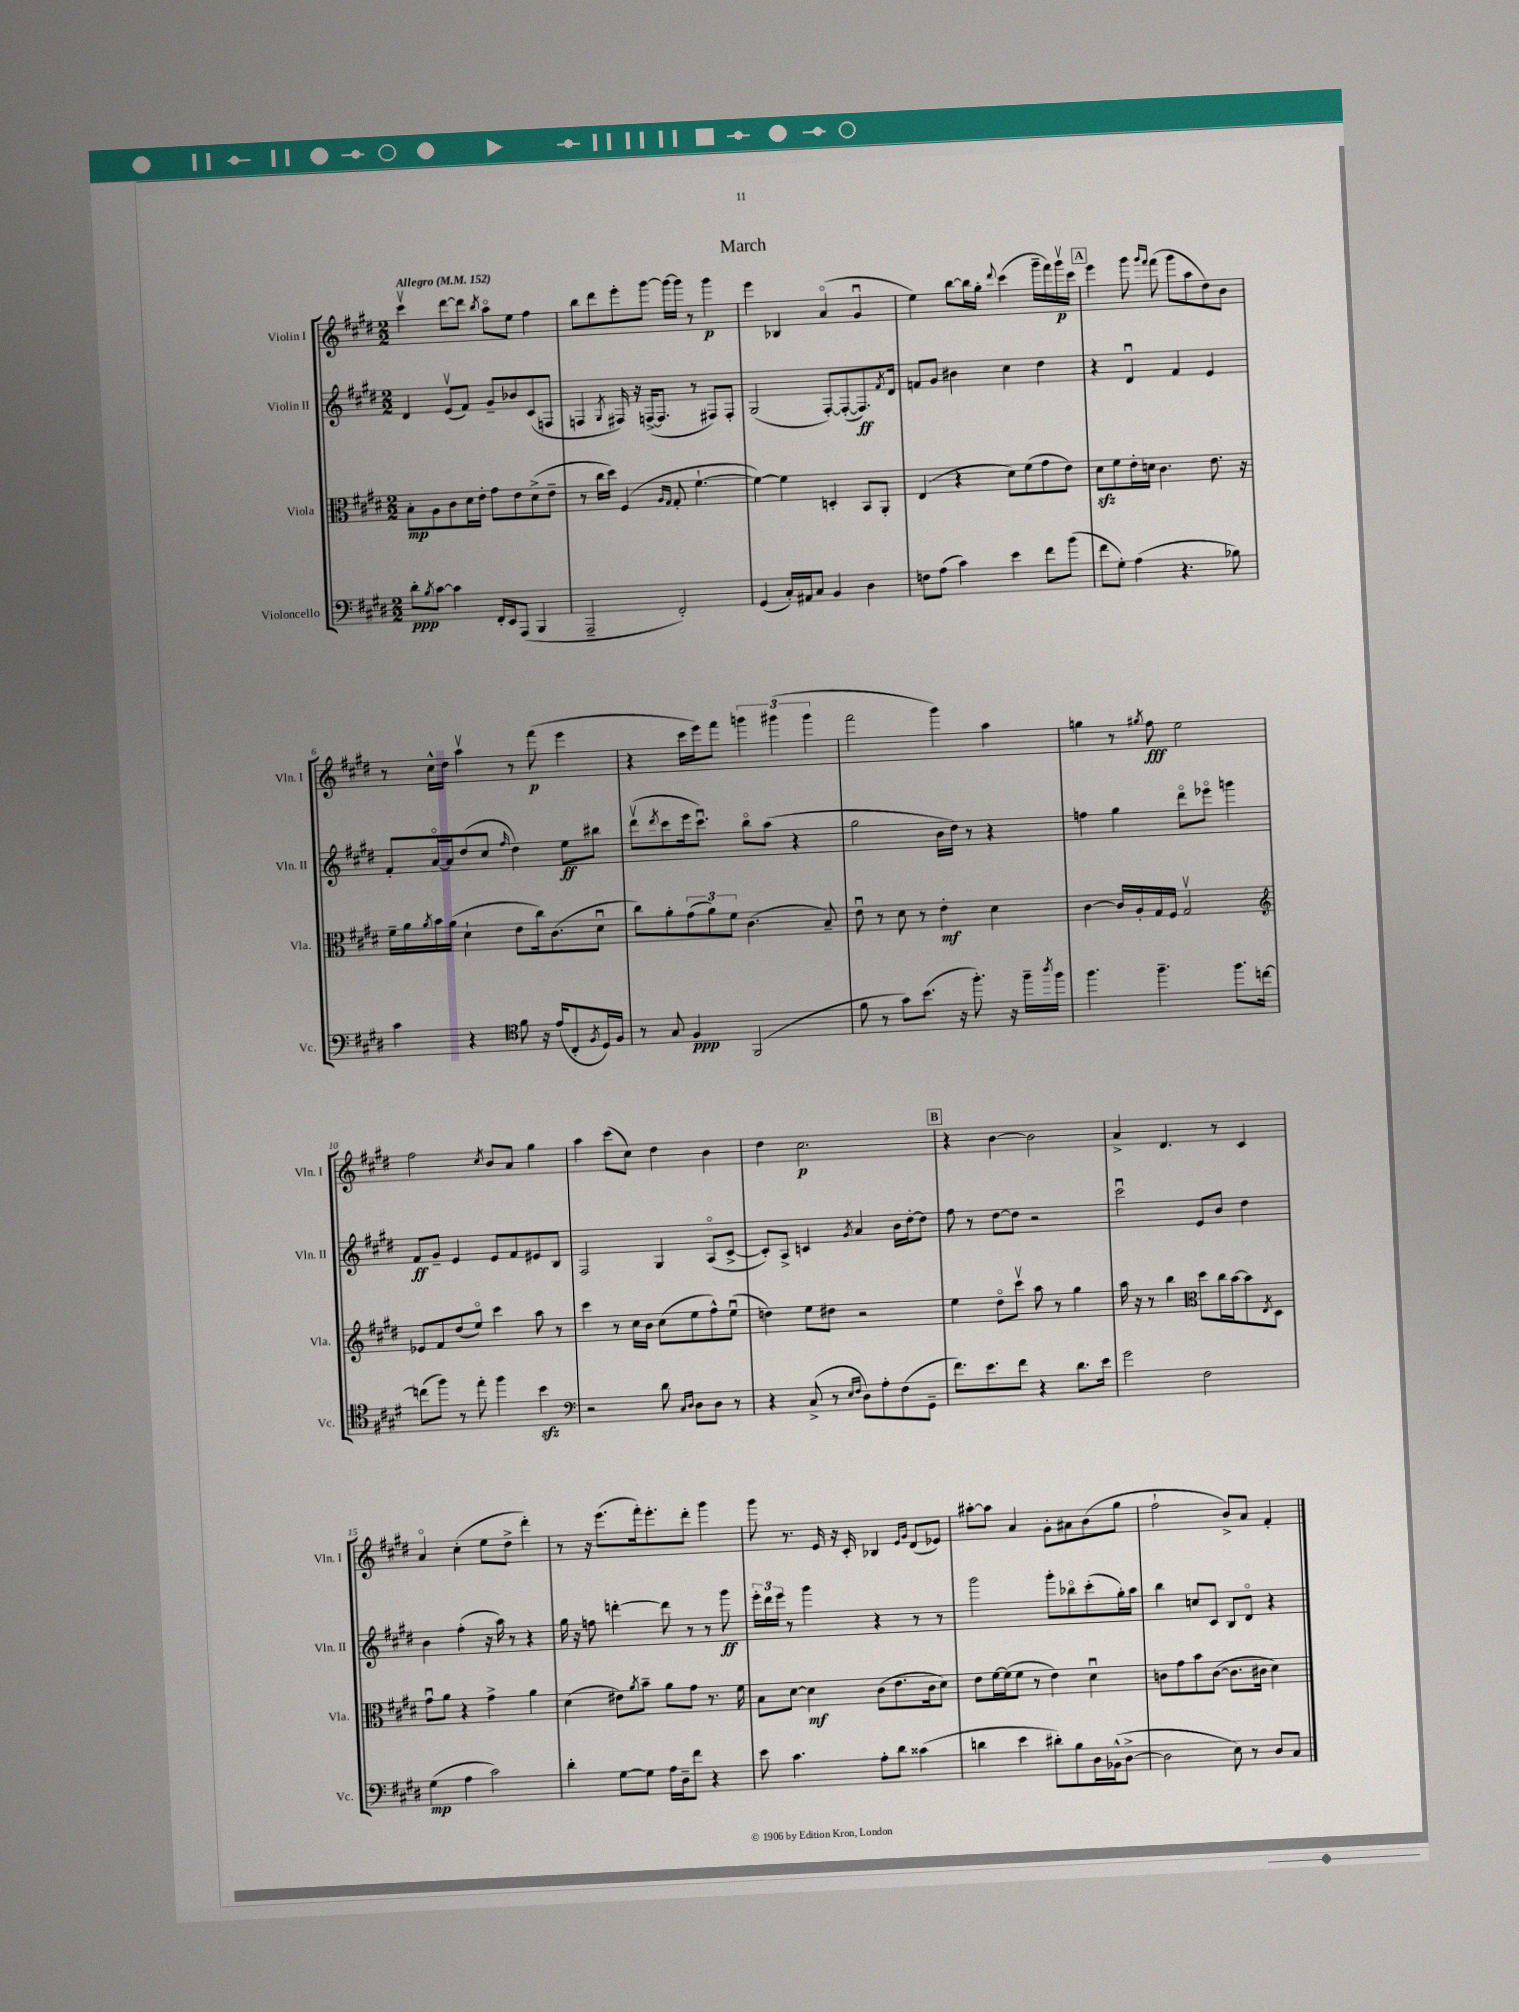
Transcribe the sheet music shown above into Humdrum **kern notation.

**kern	**dynam	**kern	**dynam	**kern	**dynam	**kern	**dynam
*part4	*part4	*part3	*part3	*part2	*part2	*part1	*part1
*staff4	*staff4	*staff3	*staff3	*staff2	*staff2	*staff1	*staff1
*I"Violoncello	*	*I"Viola	*	*I"Violin II	*	*I"Violin I	*
*I'Vc.	*	*I'Vla.	*	*I'Vln. II	*	*I'Vln. I	*
*clefF4	*	*clefC3	*	*clefG2	*	*clefG2	*
*k[f#c#g#d#]	*	*k[f#c#g#d#]	*	*k[f#c#g#d#]	*	*k[f#c#g#d#]	*
*M2/2	*	*M2/2	*	*M2/2	*	*M2/2	*
*MM152	*	*MM152	*	*MM152	*	*MM152	*
=1	=1	=1	=1	=1	=1	=1	=1
!	!	!	!	!	!	!LO:TX:a:B:t=Allegro	!
8d#'\L	ppp	8B'\L	mp	4d#/	.	4ccc#v\	.
8qB/	.	.	.	.	.	.	.
[8c#\J	.	8A\	.	.	.	.	.
4c#\]	.	8c#\	.	(8ev/L	.	[8ddd#\L	.
.	.	16d#\L	.	8f#/J)	.	8ddd#\J]	.
.	.	16e'\JJ	.	.	.	.	.
.	.	.	.	.	.	8qbb/	.
16FF#'/LL	.	8g#\L	.	8g#~/L	.	8aa\L	.
16EE/J	.	.	.	.	.	.	.
(8AAA/J	.	8e\	.	8b-X/	.	8ee\J	.
4BBB/	.	(8d#^\	.	(8c#/	.	4ff#\	.
.	.	8e~\J	.	8Fn/J	.	.	.
=2	=2	=2	=2	=2	=2	=2	=2
2AAA~/	.	8r	.	4Fn/	.	8bb\L	.
.	.	16cc#\LL	.	.	.	8ddd#\	.
.	.	16dd#\JJ)	.	.	.	.	.
.	.	.	.	8qG#/	.	.	.
.	.	(4F#/	.	16F#X/)	.	8eee'\	.
.	.	.	.	16r	.	.	.
.	.	.	.	([16Fn^/KL	.	[8ggg#\J	.
.	.	.	.	8.F/J]	.	.	.
.	.	16qqA/LL	.	.	.	.	.
.	.	16qqG#/JJ	.	.	.	.	.
2FF#'/)	.	8G#'/	.	.	.	16ggg#\LL_	.
.	.	.	.	.	.	16ggg#\JJ]	.
.	.	[4.f#`\	.	8r	.	8r	.
.	.	.	.	8F#X/L)	.	4ggg#\	p
.	.	.	.	8F#'/J	.	.	.
=3	=3	=3	=3	=3	=3	=3	=3
(4GG#/	.	4f#\_)	.	(2G#/	.	4eee\	.
16C#'/LL)	.	4f#\]	.	.	.	4B-X/	.
16AA#X/J	.	.	.	.	.	.	.
8C#/J	.	.	.	.	.	.	.
4BB/	.	4Dn'/	.	[8F#'/L)	.	(4a/	.
.	.	.	.	(8F#'/_	.	.	.
4D#\	.	8BB/L	.	8.F#/])	ff	4g#u/	.
.	.	8AA'/J	.	.	.	.	.
.	.	.	.	8qf#/	.	.	.
.	.	.	.	16d#/Jk	.	.	.
=4	=4	=4	=4	=4	=4	=4	=4
8Fn\L	.	(4E/	.	8fn/L	.	4ee\)	.
(8A\J	.	.	.	8g#/J	.	.	.
4c#\)	.	4r	.	4b#X\	.	[8bb\L	.
.	.	.	.	.	.	16bb\L]	.
.	.	.	.	.	.	16gg#'\JJ	.
.	.	.	.	.	.	8qqddd#/	.
4e\	.	8d#\L)	.	4cc#\	.	(4ccc#\	.
.	.	(8f#\	.	.	.	.	.
8f#\L	.	8g#\	.	4dd#\	.	16ggg#~\LL	.
.	.	.	.	.	.	16fff#\)	.
(8b\J	.	8e\J)	.	.	.	16ggg#v\	p
.	.	.	.	.	.	16ccc#\JJ	.
!!LO:REH:place=s1:t=A
=5	=5	=5	=5	=5	=5	=5	=5
8f#\L	.	8d#zz\L	.	4r	.	4eee\	.
8G#'\J)	.	8f#\	.	.	.	.	.
(4A\	.	16e'\L	.	4d#u/	.	8ggg#\	.
.	.	16dn\JJ	.	.	.	.	.
.	.	.	.	.	.	16qqggg#/LL	.
.	.	.	.	.	.	16qqfff#/JJ	.
.	.	4.c#\	.	.	.	(8fff#\	.
4.r	.	.	.	4f#/	.	8ggg#\L	.
.	.	.	.	.	.	8aa\	.
.	.	8.e\	.	4e/	.	8dd#\)	.
8B-X\)	.	.	.	.	.	8b\J	.
.	.	16r	.	.	.	.	.
!!LO:LB:g=z
=6	=6	=6	=6	=6	=6	=6	=6
4c#\	.	16f#~\LL	.	8f#'/L	.	8r	.
.	.	16a\	.	.	.	.	.
.	.	8qa/	.	.	.	.	.
.	.	16b\	.	[16a/L	.	16cc#^^\LL	.
.	.	(16a\JJ	.	16a/J]	.	16dd#\JJ	.
4r	.	4d#`\	.	(8dd#/	.	4aav\	.
.	.	.	.	8cc#/J	.	.	.
*clefC4	*	*	*	*	*	*	*
.	.	.	.	16qqff#/	.	.	.
8f#\	.	8e\L	.	4dd#\)	.	8r	.
16r	.	16cc#\k)	.	.	.	(8fff#\	p
(16e/KL	.	(8.c#\	.	.	.	.	.
8C#'/	.	.	.	8ee\L	ff	4eee\	.
8qF#/	.	.	.	.	.	.	.
16D#/L)	.	8d#u\J	.	8bb#X\J	.	.	.
16F#/JJ	.	.	.	.	.	.	.
=7	=7	=7	=7	=7	=7	=7	=7
8r	.	8cc#\L)	.	(8ddd#v\L	.	4r	.
.	.	.	.	8qddd#/	.	.	.
8G#/	.	8a'\	.	8ccc#\	.	.	.
4F#/	ppp	(12g#\	.	16eee\k	.	16ccc#\LL	.
.	.	.	.	8.ccc#u\J)	.	16eee\J)	.
.	.	12a\)	.	.	.	.	.
.	.	.	.	.	.	8fff#\J	.
.	.	12f#\J	.	.	.	.	.
(2FF#/	.	(4.c#\	.	8bb\L	.	6gggn\	.
.	.	.	.	(8aa\J	.	.	.
.	.	.	.	.	.	(6ggg#X\	.
.	.	.	.	4r	.	.	.
.	.	.	.	.	.	6ggg#\	.
.	.	8B~/)	.	.	.	.	.
=8	=8	=8	=8	=8	=8	=8	=8
8f#\	.	8eu\	.	2gg#\	.	2fff#\	.
8r	.	8r	.	.	.	.	.
8g#\L)	.	8d#\	.	.	.	.	.
(8.b\J	.	8r	.	.	.	.	.
.	.	4e'\	mf	16b\LL	.	4ggg#\)	.
16r	.	.	.	16dd#\JJ)	.	.	.
8.ff#'\)	.	.	.	8r	.	.	.
.	.	4d#\	.	4r	.	4aa\	.
16r	.	.	.	.	.	.	.
16ff#~\LL	.	.	.	.	.	.	.
8qaa/	.	.	.	.	.	.	.
16ff#\JJ	.	.	.	.	.	.	.
=9	=9	=9	=9	=9	=9	=9	=9
4.ff#\	.	[4c#\	.	4ffn\	.	4ggn\	.
.	.	16c#/LL]	.	4gg#\	.	8r	.
.	.	16A'/	.	.	.	.	.
.	.	.	.	.	.	8qgg#X/	.
4.ff#~\	.	16G#/	.	.	.	8ff#\	fff
.	.	16F#/JJ	.	.	.	.	.
.	.	2G#v/	.	8ddd#\L	.	2ee\	.
.	.	.	.	8eee-X\J	.	.	.
8.ff#\L	.	.	.	4gggn\	.	.	.
[16ccn\Jk	.	.	.	.	.	.	.
!!LO:LB:g=z
=10	=10	=10	=10	=10	=10	=10	=10
*	*	*clefG2	*	*	*	*	*
(8ccn\L]	.	8e-X/L	.	8f#/L	ff	2ff#\	.
8ff#\J)	.	8f#/	.	8g#~/J	.	.	.
8r	.	(8dd#/	.	4e/	.	.	.
8ee'\	.	8ee/J)	.	.	.	.	.
.	.	.	.	.	.	8qcc#/	.
4ff#\	.	4ccc#\	.	8e/L	.	8b/L	.
.	.	.	.	8f#/	.	8a/J	.
4bzz\	.	8aa\	.	8e#X/	.	4gg#\	.
.	.	8r	.	8B/J	.	.	.
=11	=11	=11	=11	=11	=11	=11	=11
*clefF4	*	*	*	*	*	*	*
2r	.	4ccc#\	.	2F#/	.	4aa\	.
.	.	8r	.	.	.	(8ccc#\L	.
.	.	16cc#\LL	.	.	.	8cc#\J)	.
.	.	16b\JJ	.	.	.	.	.
8d#\	.	(8cc#\L	.	4G#/	.	4dd#\	.
16qqC#/LL	.	.	.	.	.	.	.
16qqD#/JJ	.	.	.	.	.	.	.
8D#\L	.	8ee\	.	.	.	.	.
8D#\J	.	8ff#^^\)	.	(8A/L	.	4b\	.
8r	.	(8eeu\J	.	[8c#^/J	.	.	.
=12	=12	=12	=12	=12	=12	=12	=12
4r	.	4ddn\)	.	8c#'/L])	.	4dd#\	.
.	.	.	.	8A^/J	.	.	.
(8C#^/	.	8ee\L	.	4cn/	.	2.cc#\	p
8r	.	8dd#X\J	.	.	.	.	.
16qqE/LL	.	.	.	.	.	.	.
16qqF#/JJ	.	.	.	8qg#/	.	.	.
8D#\L)	.	2r	.	4a/	.	.	.
8A'\	.	.	.	.	.	.	.
(8F#\	.	.	.	16b\LL	.	.	.
.	.	.	.	[16dd#'\J	.	.	.
8GG#~\J	.	.	.	8dd#\J]	.	.	.
!!LO:REH:place=s1:t=B
=13	=13	=13	=13	=13	=13	=13	=13
8.f#\L)	.	4ee\	.	8ff#\	.	4r	.
.	.	.	.	8r	.	.	.
8.e\	.	.	.	.	.	.	.
.	.	8dd#\L	.	[8dd#\L	.	[4b\	.
8f#\J	.	8ccc#v\J	.	8dd#\J]	.	.	.
4r	.	8aa\	.	2r	.	2b\]	.
.	.	8r	.	.	.	.	.
8.d#\L	.	4gg#\	.	.	.	.	.
16e\Jk	.	.	.	.	.	.	.
=14	=14	=14	=14	=14	=14	=14	=14
2g#\	.	16aa\	.	2ccc#u\	.	4a^/	.
.	.	16r	.	.	.	.	.
.	.	8r	.	.	.	.	.
.	.	4bb\	.	.	.	4.d#/	.
*	*	*clefC3	*	*	*	*	*
2F#\	.	8dd#\L	.	8e/L	.	.	.
.	.	16cc#\L	.	8b/J	.	8r	.
.	.	[16b\J	.	.	.	.	.
.	.	8b\]	.	4dd#\	.	4c#/	.
.	.	8qE/	.	.	.	.	.
.	.	8D#\J	.	.	.	.	.
!!LO:LB:g=z
=15	=15	=15	=15	=15	=15	=15	=15
(4G#\	mp	8g#u\L	.	4b\	.	4a/	.
.	.	8a\J	.	.	.	.	.
4A\	.	4r	.	(4ff#'\	.	(4cc#'\	.
2c#\)	.	4g#^\	.	16r	.	8ee\L	.
.	.	.	.	16aa\)	.	.	.
.	.	.	.	8r	.	8dd#^\J	.
.	.	4a\	.	4r	.	4ddd#'\)	.
=16	=16	=16	=16	=16	=16	=16	=16
4d#'\	.	(4d#\	.	16gg#\	.	8r	.
.	.	.	.	16r	.	.	.
.	.	.	.	8ffn\	.	16r	.
.	.	.	.	.	.	(8.eee\L	.
[8G#\L	.	8e#X\L)	.	[4dddn'\	.	.	.
.	.	8qa/	.	.	.	.	.
8G#\J]	.	8b~\J	.	.	.	16fff#'\k)	.
.	.	.	.	.	.	8.eee'\	.
16A\LL	.	8a\L	.	8ddd\]	.	.	.
16D#~\J	.	.	.	.	.	.	.
8f#\J	.	8g#\J	.	8r	.	8ddd#'\J	.
4r	.	8.r	.	8r	.	4ggg#\	.
.	.	.	.	8ggg#\	ff	.	.
.	.	16f#\	.	.	.	.	.
=17	=17	=17	=17	=17	=17	=17	=17
8e\	.	8B\L	.	24eee'\LL	.	8ggg#\	.
.	.	.	.	24ddd#\	.	.	.
.	.	.	.	24eee\JJ	.	.	.
4.c#\	.	[8d#\J	.	8r	.	8.r	.
.	.	4d#\]	mf	4ggg#\	.	.	.
.	.	.	.	.	.	16e/	.
.	.	.	.	.	.	16r	.
.	.	.	.	.	.	16c#'/	.
8A'\L	.	(8c#\L	.	4r	.	4B-X/	.
8d#\J	.	8.e\	.	.	.	.	.
.	.	.	.	.	.	16qqe/LL	.
.	.	.	.	.	.	16qqg#/JJ	.
(4c##X\	.	.	.	8r	.	(8d#/L	.
.	.	16c#\k	.	.	.	.	.
.	.	8d#\J)	.	8r	.	8e-X/J)	.
=18	=18	=18	=18	=18	=18	=18	=18
4dn\	.	8e\L	.	2ggg#\	.	[8aa#X'\L	.
.	.	[16f#\L	.	.	.	8aa#\J]	.
.	.	(16f#\J]	.	.	.	.	.
4e\	.	8f#\J	.	.	.	4a/	.
.	.	8r	.	.	.	.	.
8d#X'\L)	.	4e\)	.	8ggg#'\L	.	8g#'\L	.
8B\	.	.	.	8bb-X\	.	8a#X\	.
16D#\L	.	4d#u\	.	(8ccc#'\	.	(8b\	.
(16BB-X^^\J	.	.	.	.	.	.	.
[8D#^\J	.	.	.	16gg#'\L)	.	8gg#\J	.
.	.	.	.	16aa\JJ	.	.	.
=19	=19	=19	=19	=19	=19	=19	=19
2D#\]	.	8cn\L	.	4bb\	.	2ff#`\	.
.	.	8g#\	.	.	.	.	.
.	.	8b\	.	8ccn/L	.	.	.
.	.	([8c\J	.	8c#/J	.	.	.
8E\)	.	8.c\L]	.	8B/L	.	8b^/L)	.
8r	.	.	.	8d#/J	.	8a/J	.
.	.	16c#X\Jk	.	.	.	.	.
8D#/L	.	4d#\)	.	4r	.	4f#'/	.
8C#/J	.	.	.	.	.	.	.
==	==	==	==	==	==	==	==
*-	*-	*-	*-	*-	*-	*-	*-
